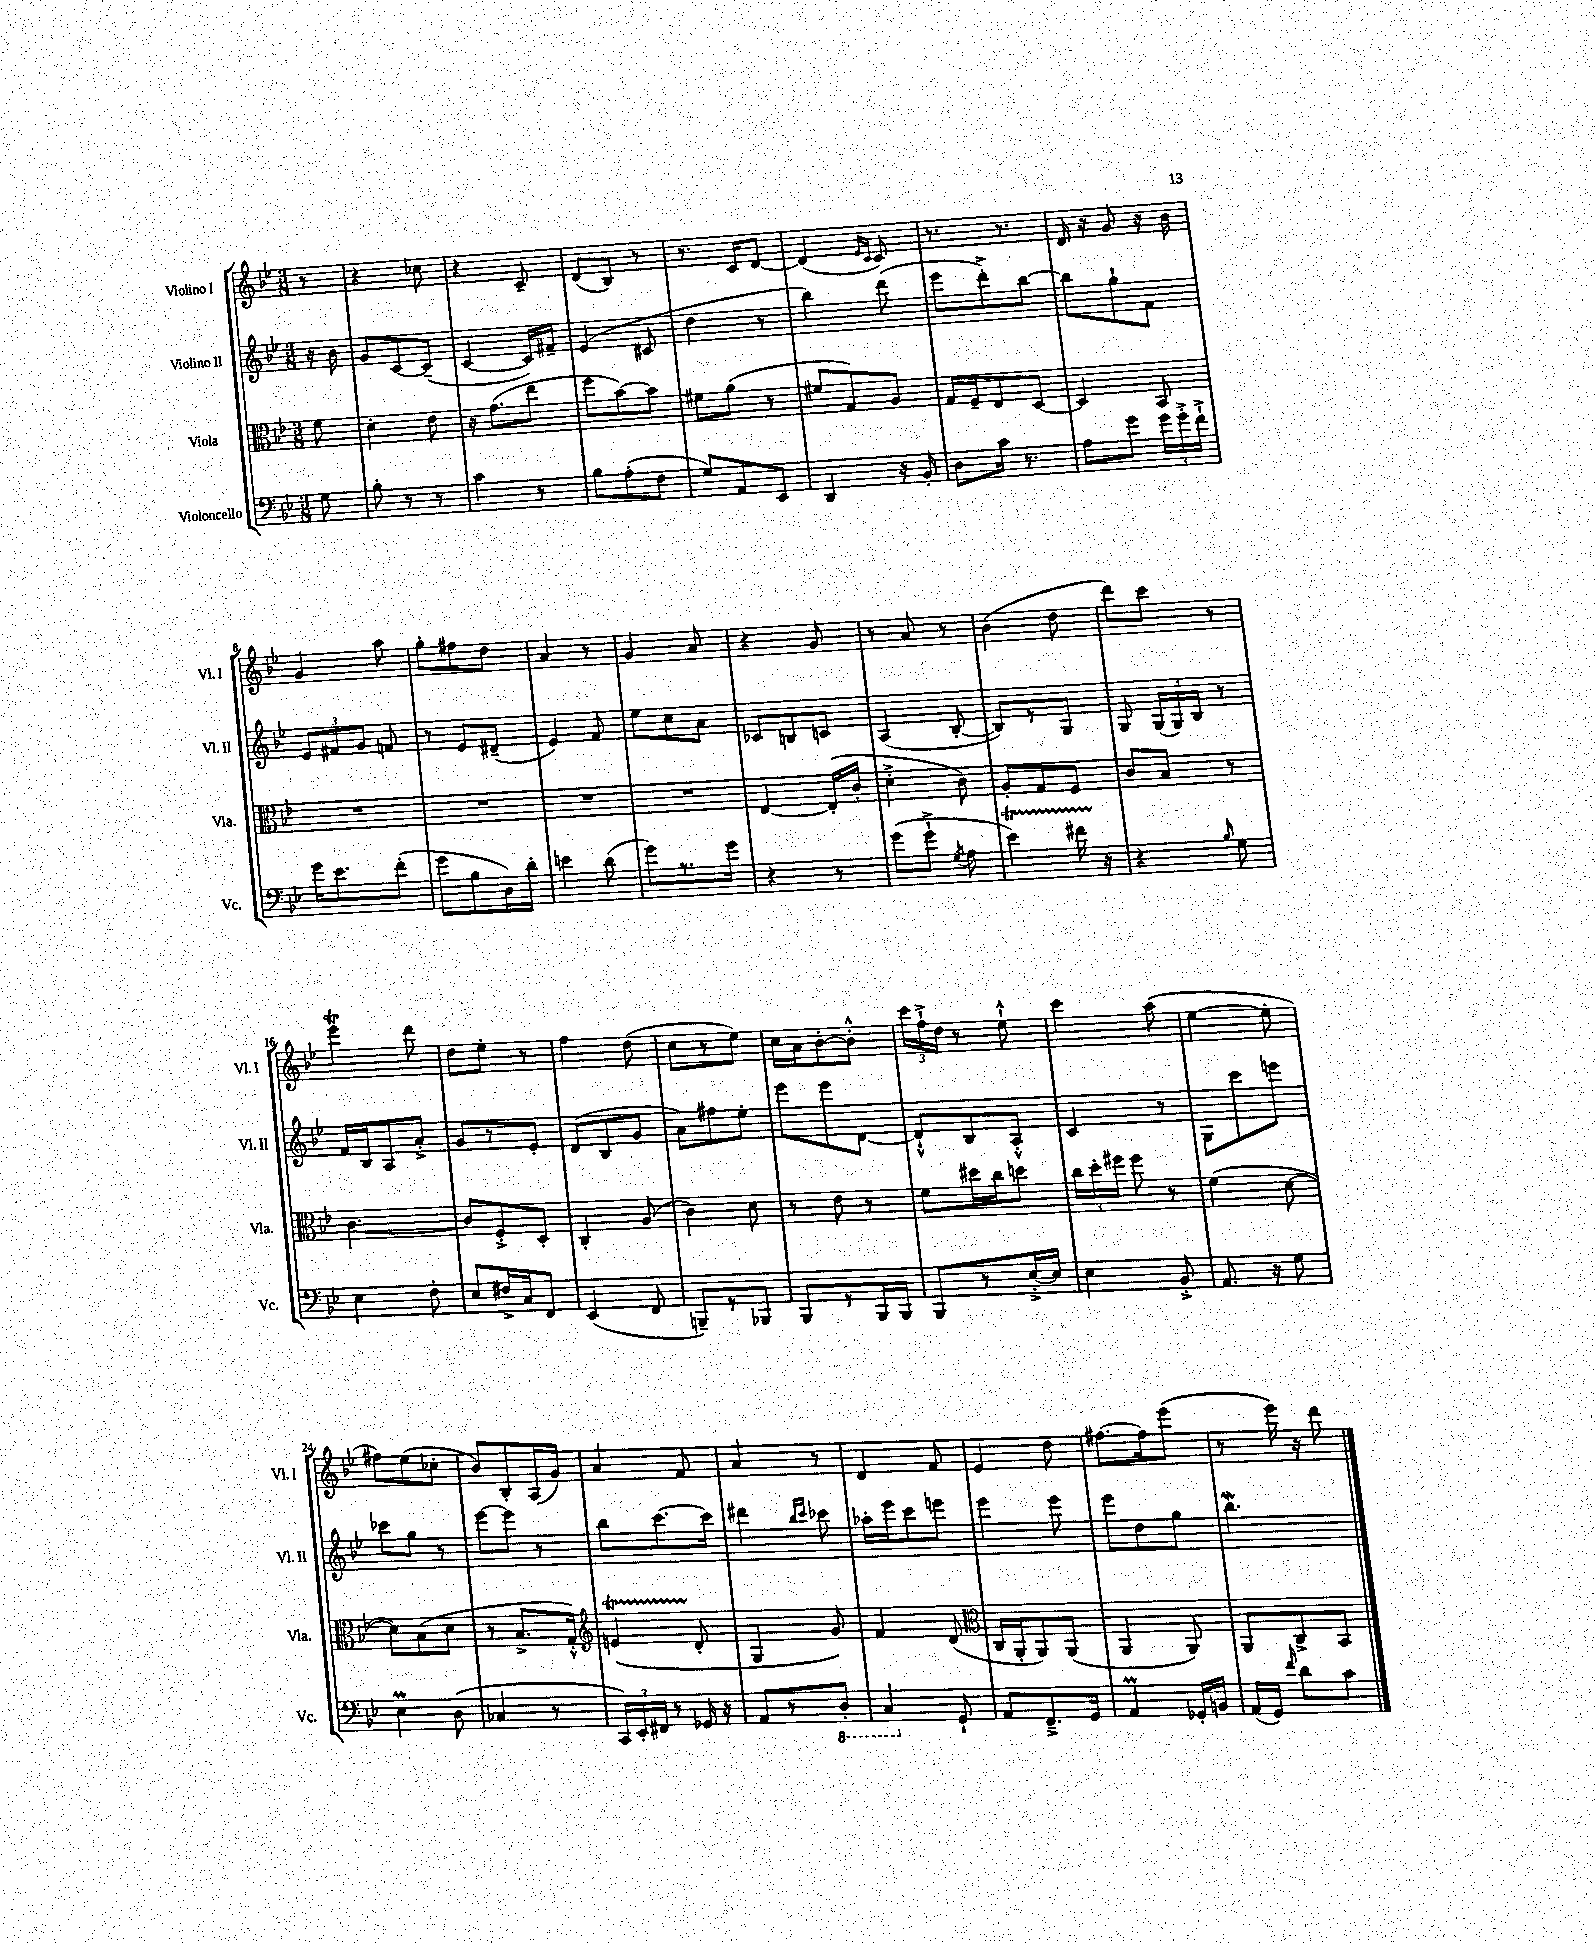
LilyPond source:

<<
\new StaffGroup <<
\new Staff = "s0" \with { instrumentName = "Violino I" shortInstrumentName = "Vl. I" } {
    \clef treble \key bes \major \numericTimeSignature \time 3/8 \partial 8
    \autoBeamOff r8 |
    r4 ces''8 |
    r4 c'8-- |
    d'8[( bes8]) r8 |
    r8. c'16[ d'8]~ |
    d'4( \grace { ees'16[ c'16] } c'8) |
    r8. r8. |
    d'16 r16 g'8 r16 bes'16 |
    g'4 a''8 |
    g''8[-. fis''8 d''8] |
    a'4 r8 |
    g'4 a'8 |
    r4 g'8 |
    r8 a'8 r8 |
    bes'4( d''8 |
    d'''8[) c'''8] r8 |
    ees'''4\trill d'''8 |
    d''8[ ees''8]-. r8 |
    f''4 d''8( |
    c''8[ r8 ees''8]) |
    c''16[ a'16 bes'8~-. bes'8]-.-^ |
    \tuplet 3/2 { c'''16[ f''16-!-> d''16] } r8 ees''8-!-^ |
    c'''4 a''8( |
    ees''4~ ees''8-. |
    fis''8[) ees''8( ces''8]-. |
    bes'8[) bes8-. a16( g'16]) |
    a'4 f'8 |
    a'4 r8 |
    d'4 f'8 |
    ees'4 d''8 |
    fis''8.[~ fis''16 ees'''8]( |
    r8 ees'''16) r16 d'''8 \bar "|." |
}
\new Staff = "s1" \with { instrumentName = "Violino II" shortInstrumentName = "Vl. II" } {
    \clef treble \key bes \major \numericTimeSignature \time 3/8 \partial 8
    \autoBeamOff r16 bes'16 |
    g'8[ c'8~ c'8]--( |
    c'4~ c'16[) fis'16]-- |
    ees'4( cis'8 |
    d''4 r8 |
    bes''4) d'''8( |
    ees'''8[ d'''8-.->) bes''8]~ |
    bes''8[ g''8-! f'8] |
    \tuplet 3/2 { ees'8[ fis'8 g'8] } f'8 |
    r8 ees'8[ dis'8]--( |
    ees'4) f'8 |
    ees''8[ c''8 a'8] |
    ces'8[ b8 c'8] |
    a4( bes8~-. |
    bes8[) r8 g8] |
    g8 \tuplet 3/2 { g16[( g16) bes16] } r8 |
    f'16[ bes16 a8 a'8]-.-> |
    g'8[ r8 ees'8]-. |
    d'8[( bes8 g'8] |
    a'8[) fis''8 ees''8]-. |
    ees'''8[ ees'''8 d'8]~ |
    d'8[-!-^ bes8 a8]-.-^ |
    c'4 r8 |
    g8[ c'''8 e'''8] |
    ces'''8[ g''8] r8 |
    ees'''8[~ ees'''8] r8 |
    bes''8[ c'''8.~ c'''16] |
    dis'''4 \grace { bes''16[ c'''16] } ces'''8 |
    aes''16[-. ees'''16 c'''8 e'''8] |
    ees'''4 ees'''8 |
    ees'''8[ d''8 g''8] |
    bes''4.\mordent \bar "|." |
}
\new Staff = "s2" \with { instrumentName = "Viola" shortInstrumentName = "Vla." } {
    \clef alto \key bes \major \numericTimeSignature \time 3/8 \partial 8
    \autoBeamOff f'8 |
    d'4-. ees'8 |
    r16 g'8.[( ees''8] |
    f''8[ bes'8~) bes'8] |
    fis'8[ a'8]( r8 |
    fis'8[ g8) a8] |
    g16[ f16-- ees8 d8]~ |
    d4 bes,8 |
    R4. |
    R4. |
    R4. |
    R4. |
    ees4~ ees16[-.( c'16]-. |
    d'4-.-> c'8) |
    a8[-. g8 f8] |
    c'8[ bes8] r8 |
    c'4.~ |
    c'8[ f8-.-> d8]-. |
    c4-. a8( |
    c'4) d'8 |
    r8 ees'8 r8 |
    f'8[ dis''16 c''16 d''8] |
    \tuplet 3/2 { c''16[ d''16-. fis''16] } fis''8 r8 |
    f'4( d'8~ |
    d'8[) bes8( d'8] |
    r8 bes8.[-> g16]-.-^) |
    \clef treble e'4\startTrillSpan( d'8-.\stopTrillSpan |
    g4 g'8) |
    f'4 d'8( |
    \clef alto c16[ a,16-. a,8) a,8]( |
    a,4 a,8) |
    a,8[ c8-> bes,8] \bar "|." |
}
\new Staff = "s3" \with { instrumentName = "Violoncello" shortInstrumentName = "Vc." } {
    \clef bass \key bes \major \numericTimeSignature \time 3/8 \partial 8
    \autoBeamOff g8 |
    bes8-. r8 r8 |
    c'4 r8 |
    bes8[ a8-.( f8] |
    g8[) a,8 ees,8] |
    d,4 r16 bes,16-. |
    d8[ c'16] r8. |
    a8[ g'8] \tuplet 3/2 { g'16[ g'16-.-> f'16]-!-> } |
    g'16[ ees'8. f'8]-.( |
    g'8[ bes8 d16) d'16]-. |
    e'4 d'8( |
    g'8[) r8. g'16] |
    r4 r8 |
    g'8[( g'8]-!-> \acciaccatura { g8 } a8 |
    ees'4\startTrillSpan) fis'16 r16\stopTrillSpan |
    r4 \grace { bes16 } g8 |
    ees4 f8-. |
    ees8[ fis16-> c16 f,8] |
    ees,4( f,8 |
    b,,8[--) r8 bes,,8] |
    bes,,8[ r8 bes,,16 bes,,16] |
    bes,,8[ r8 ees16~-.-> ees16] |
    ees4 bes,8-.-> |
    a,8. r16 g8 |
    ees4\prall d8( |
    ces4 r8 |
    \tuplet 3/2 { c,16[) ees,16-. fis,16] } r8 ges,16 r16 |
    a,8[ r8 \ottava #-1 d,8]-. |
    c,4 \ottava #0 g,8-! |
    a,8[ f,8.---> g,16] |
    a,4\prall ges,16[-. b,16] |
    a,16[( g,16]) \grace { f'16 } d'8[ c'8] \bar "|." |
}
>>
>>
